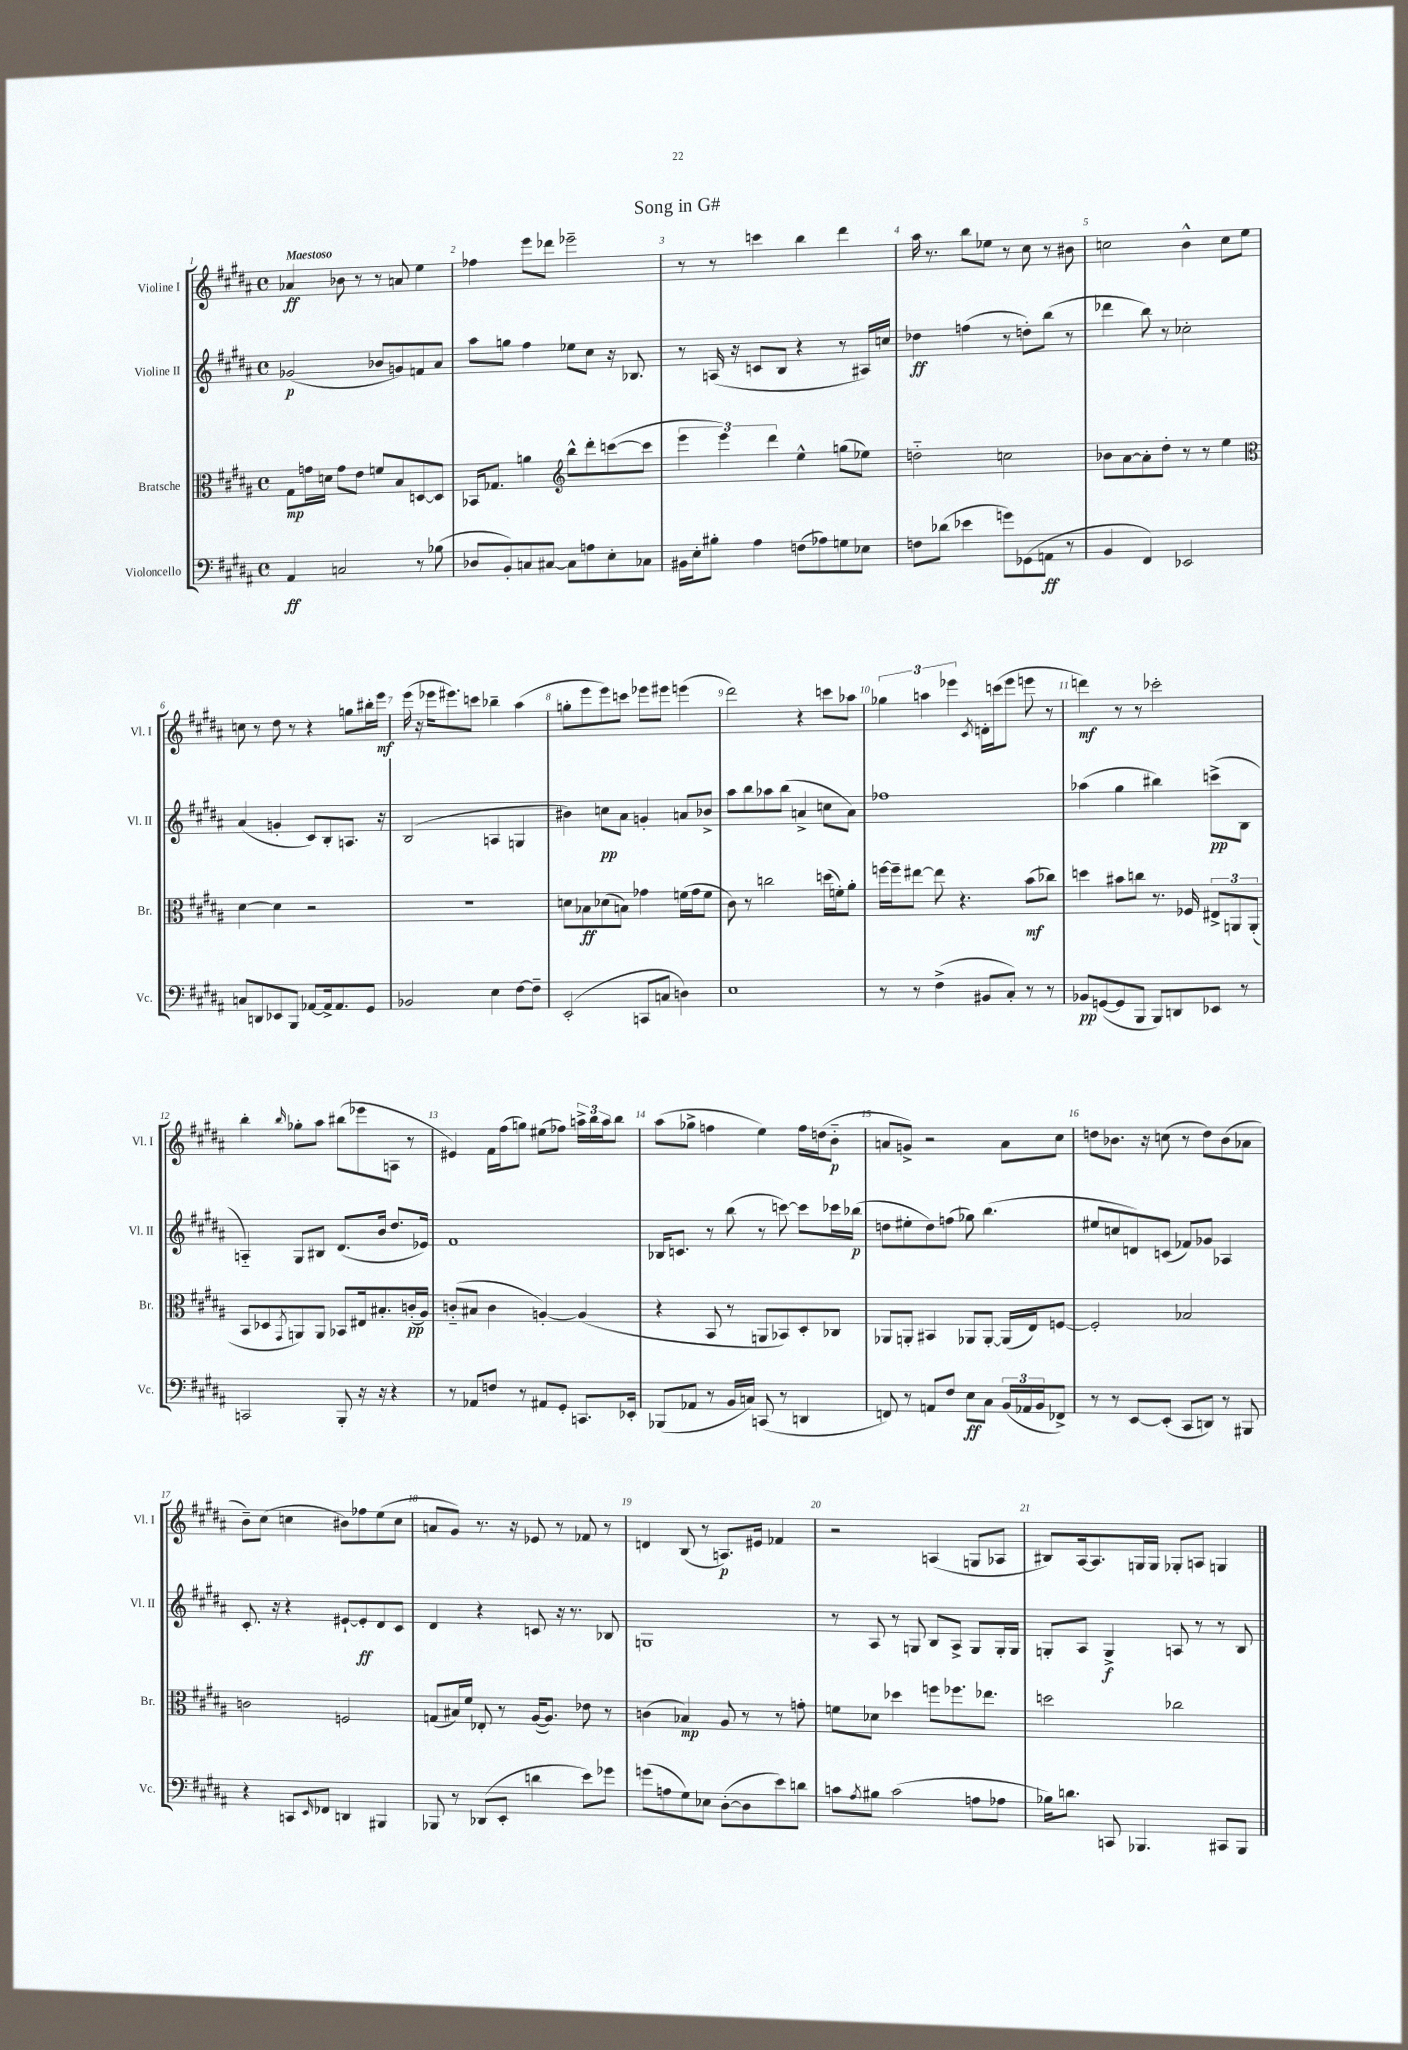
\header { title = "Song in G#" }
<<
\new StaffGroup <<
\new Staff = "s0" \with { instrumentName = "Violine I" shortInstrumentName = "Vl. I" } {
    \clef treble \key b \major \defaultTimeSignature \time 4/4 \tempo "Maestoso"
    aes'4\ff bes'8 r8 r8 a'8 e''4 |
    fes''4 e'''8 des'''8 ees'''2-- |
    r8 r8 c'''4 b''4 dis'''4 |
    ais''16 r8. b''8 ees''8 r8 cis''8 r8 bis'8 |
    c''2 b'4-^ c''8 e''8 |
    c''8 r8 dis''8 r8 r4 g''8 bis''16-. e'''16\mf |
    e'''16( r16 ees'''16 eis'''8.) c'''8 bes''4-- ais''4( |
    g''8-. e'''8 e'''8) c'''8 ees'''8 eis'''8 e'''4( |
    dis'''2) r4 c'''8 aes''8 |
    \tuplet 3/2 { ges''4 a''4 ees'''4 } \acciaccatura { cis'8 } d'16-. c'''16( ees'''8 e'''8 r8 |
    d'''4\mf) r8 r8 ces'''2-. |
    b''4-. \grace { b''16 } ges''8-. ais''8 bis''8( ees'''8 a8 r8 |
    eis'4) fis'16 fis''16( g''8) eis''8( fes''8) \tuplet 3/2 { a''16-> b''16 a''16 } b''8 |
    ais''8( ges''8-> f''4 e''4) f''16 d''16( b'8-_\p |
    a'8 g'8->) r2 a'8 cis''8 |
    d''8 bes'8. r16 c''8( r8 d''8) bes'8( aes'8 |
    b'8--) cis''8( c''4 bis'8) fes''8 e''8( c''8 |
    a'8 gis'8) r8. r16 ees'8 r8 fes'8 r8 |
    d'4 b8( r8 a8.\p) eis'16 fes'4 |
    r2 a4( g8 aes8 |
    bis8) ais16~ ais8. g16 g16 ges8-. a8 g4 \bar "|." |
}
\new Staff = "s1" \with { instrumentName = "Violine II" shortInstrumentName = "Vl. II" } {
    \clef treble \key b \major \defaultTimeSignature \time 4/4
    ges'2\p( bes'8 g'8) f'8 ais'8 |
    ais''8 g''8 fis''4 ees''8 cis''8 r16 bes8. |
    r8 a16( r16 c'8 b8 r4 r8 ais16) c''16 |
    des''4\ff f''4( r8 d''8-.) b''8( r8 |
    des'''4 b''8) r8 ces''2-. |
    ais'4( g'4-. cis'8) b8-. a8. r16 |
    b2( a4 g4 |
    bis'4) c''8\pp ais'8 g'4-. a'8 bes'8-> |
    ais''8 b''8 aes''8 b''8( a'4-> c''8 a'8) |
    fes''1 |
    aes''4( gis''4 bis''4) c'''8->\pp( b8 |
    a4-_) gis8 bis8 dis'8.( b'16 dis''8. ees'16) |
    fis'1 |
    bes16 c'8. r8 b''8( r8 c'''8~) c'''8 ces'''16 bes''16\p( |
    d''8 eis''8-. d''8) f''8( ges''8) b''4.( |
    eis''8 c''8 d'8) c'8( fes'8) ges'8 aes4 |
    cis'8.-. r16 r4 eis'8~-! eis'8-.\ff dis'8 cis'8 |
    dis'4 r4 c'8 r16 r8. bes8 |
    g1 |
    r8 ais8 r8 g8 b8 ais8-> g8 g16-. g16 |
    g8-. ais8 g4->\f a8 r8 r8 b8 \bar "|." |
}
\new Staff = "s2" \with { instrumentName = "Bratsche" shortInstrumentName = "Br." } {
    \clef alto \key b \major \defaultTimeSignature \time 4/4
    gis8\mp g'16 d'16 g'8 e'8 f'8 b8 d8~ d8 |
    bes,16 ges8. a'4 \clef treble b''8-^ dis'''8-. c'''8~( c'''8 |
    \tuplet 3/2 { e'''4 e'''4) dis'''4 } e''4-^ g''8( ees''8) |
    d''2-_ c''2 |
    bes'8 ais'8~ ais'8-. dis''8-. r8 r8 e''4 |
    \clef alto dis'4~ dis'4 r2 |
    R1 |
    d'8 bes8\ff des'8( b8) ges'4 f'16( ges'16 f'8 |
    cis'8) r8 c''2 d''16( f'16-.) ais'8-. |
    f''16~ f''16-- eis''8~ eis''8 r4. b'8\mf( ces''8) |
    d''4 bis'8 c''8 r8. fes16 \tuplet 3/2 { eis8-> a,8 a,8-.( } |
    b,8 des8 \acciaccatura { gis,8 } a,8) a,8 bes,8 eis16 bis8.-. c'16-.\pp( ais16) |
    c'8-_( bis8 c'4 a4~-.) a4( |
    r4 b,8 r8 a,8 bes,8) dis8-. ces8 |
    aes,8 a,8-. bis,4 aes,8 aes,8~-. aes,16( e16) f8~ |
    f2-. bes2 |
    c'2 f2 |
    g8( bis16) fis'16 ees8-. r8 ais16~( ais8.) ees'8 r8 |
    c'4( bes4\mp) ais8 r8 r8 g'8-. |
    f'8 des'8 des''4 f''8 fes''8. ees''8. |
    d''2 ces''2 \bar "|." |
}
\new Staff = "s3" \with { instrumentName = "Violoncello" shortInstrumentName = "Vc." } {
    \clef bass \key b \major \defaultTimeSignature \time 4/4
    ais,4\ff c2 r8 bes8( |
    des8 b,8-.) c8 cis8~ cis8 a8 e8-. ces8 |
    bis,16 e16-. bis8-. ais4 f8( aes8) g8 ees8 |
    f8 des'8( ees'4 g'8) ges,8( a,8\ff r8 |
    b,4 fis,4) ees,2 |
    c8 d,8 ees,8 b,,8 aes,8~ aes,16-> aes,8. gis,8 |
    bes,2 e4 fis8~ fis8-- |
    e,2-.( c,8 c8 d4) |
    e1 |
    r8 r8 fis4->( bis,8 cis8-.) r8 r8 |
    bes,8\pp g,8~( g,8 b,,8 b,,8) d,8 ees,8 r8 |
    c,2 b,,8-. r16 r16 r4 |
    r8 aes,8 f8 r8 ais,8 gis,8-. c,8. ees,16-. |
    bes,,8( aes,8 r8 b,16 c16) c,8( r8 d,4 |
    f,8) r8 a,8 fis8 e8\ff cis8 \tuplet 3/2 { b,16( aes,16 b,16 } fes,8->) |
    r8 r8 e,8~ e,8-.( cis,8 d,8) r8 bis,,8 |
    r4 c,8 \grace { e,16 } fes,8 d,4 bis,,4 |
    bes,,8 r8 des,8( e,8-. d'4 e'8) ges'8 |
    g'8( a8 gis8) ees8 dis8~-.( dis8 e'8) d'8 |
    c'8 \acciaccatura { ais8 } bis8 c'2( a8 aes8 |
    bes16) d'8. c,8 bes,,4. cis,8 bes,,8 \bar "|." |
}
>>
>>
\layout { \context { \Score \override BarNumber.break-visibility = ##(#f #t #t) barNumberVisibility = #all-bar-numbers-visible } }
